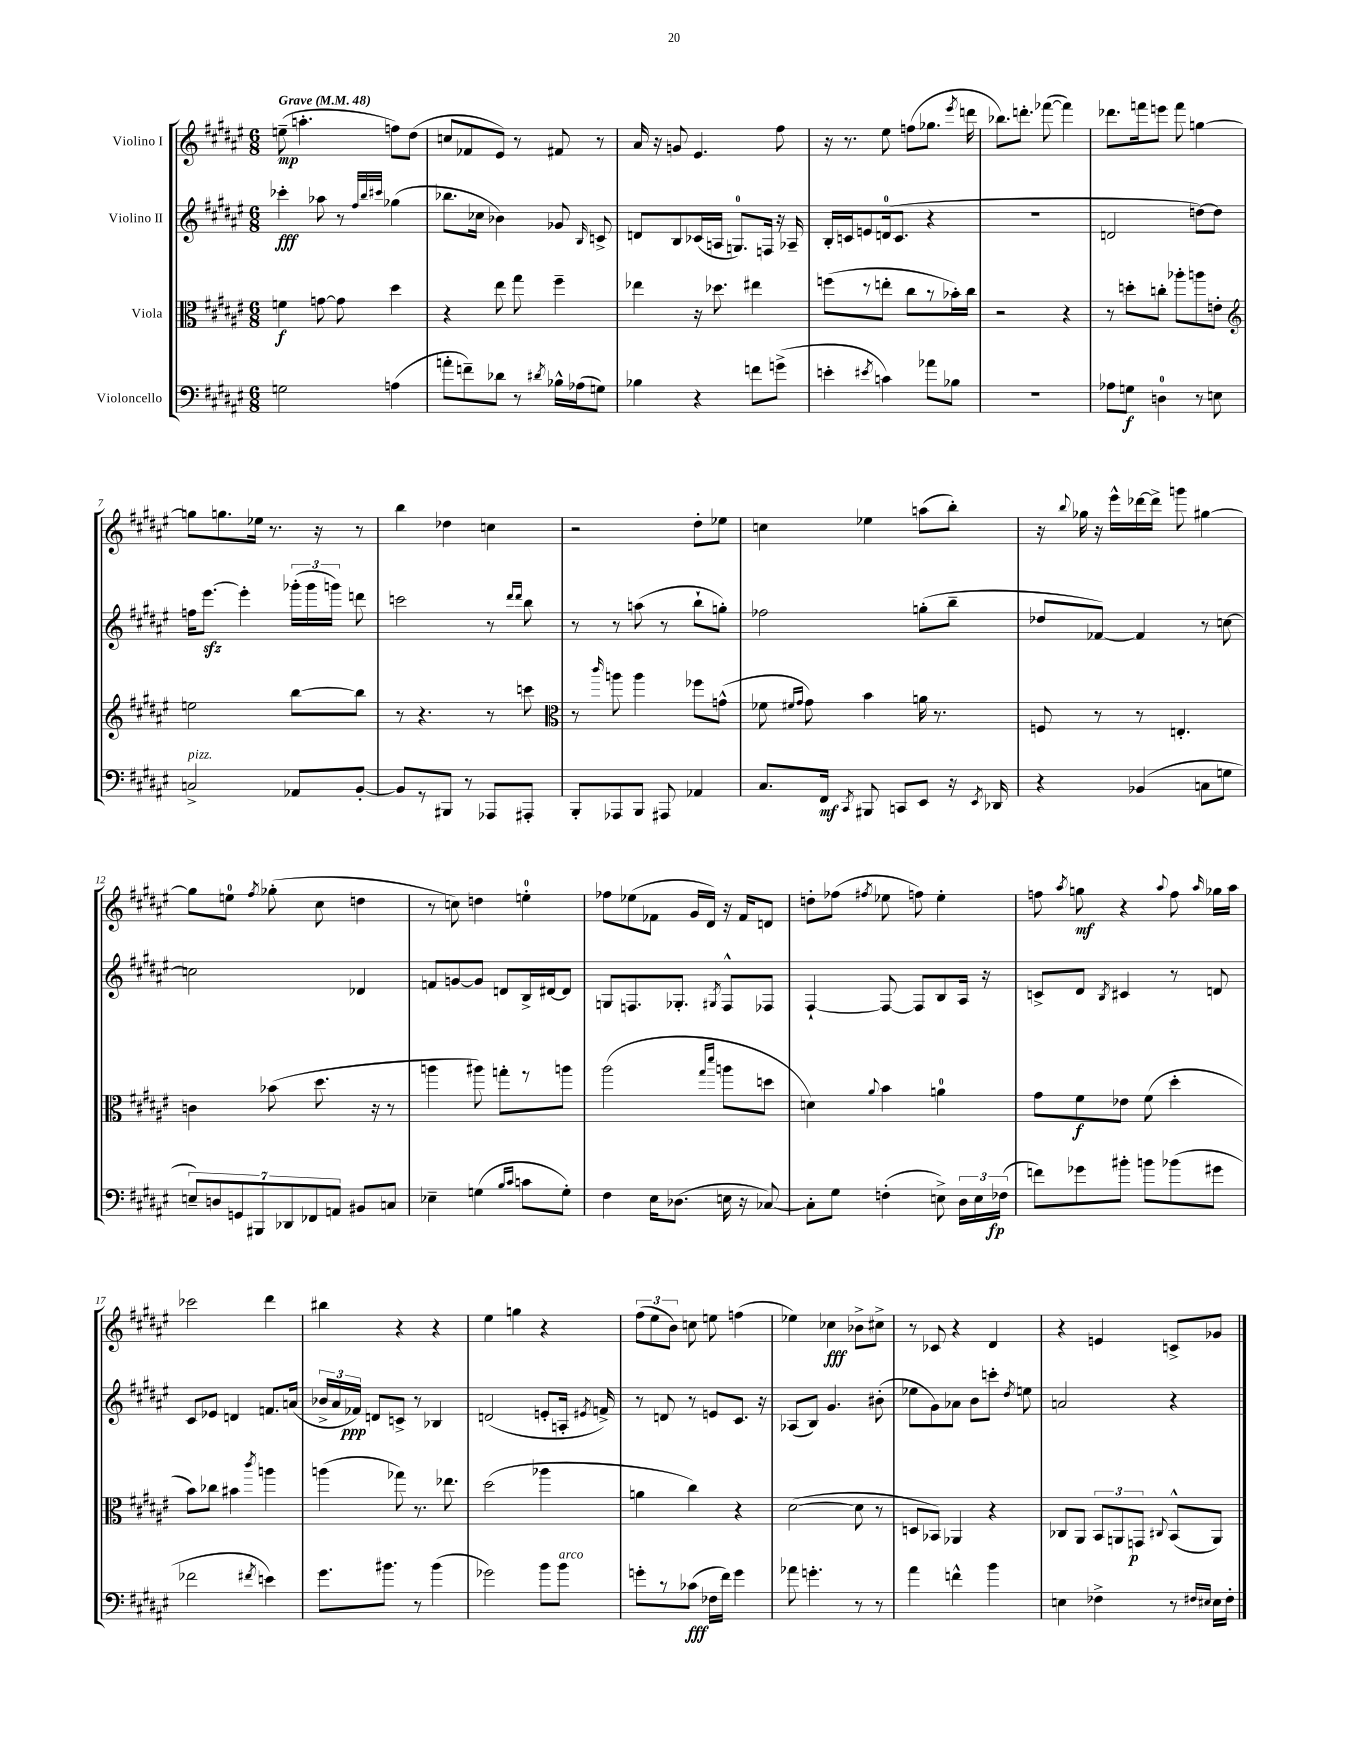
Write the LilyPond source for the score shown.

<<
\new StaffGroup <<
\new Staff = "s0" \with { instrumentName = "Violino I" } {
    \clef treble \key fis \major \numericTimeSignature \time 6/8 \tempo "Grave" 4 = 48
    \autoBeamOff e''8--\mp( a''4.-. f''8[) dis''8]( |
    c''8[ fes'8 eis'8]) r8 fis'8 r8 |
    ais'16 r16 g'8 eis'4. fis''8 |
    r16 r8. eis''8 f''8[( ges''8.] \acciaccatura { eis'''8 } d'''16 |
    bes''8.[) d'''8.]-. fes'''8~( fes'''4) |
    des'''8.[ f'''16 e'''8] f'''8 g''4~ |
    g''8[ g''8. ees''16] r8. r16 r8 |
    b''4 des''4 c''4 |
    r2 dis''8[-. ees''8] |
    c''4 ees''4 a''8[( b''8]-.) |
    r16 \appoggiatura { b''8 } ges''16 r16 eis'''16[-^ des'''16~ des'''16]-> g'''8 gis''4~ |
    gis''8[ e''8]-0 \acciaccatura { fis''8 } ges''8-.( cis''8 d''4 |
    r8 c''8) d''4 e''4-0-. |
    fes''8[ ees''8( fes'8] gis'16[ dis'16]) r16 fes'16[ d'8] |
    d''8[-. fes''8]( \acciaccatura { fis''8 } ees''8 f''8) ees''4-. |
    f''8 \acciaccatura { ais''8 } g''8\mf r4 \appoggiatura { ais''8 } f''8 \grace { ais''16 } ges''16[ ais''16] |
    ces'''2 dis'''4 |
    bis''4 r4 r4 |
    eis''4 g''4 r4 |
    \tuplet 3/2 { fis''8[( eis''8 b'8]) } c''8 e''8 f''4( |
    ees''4) ces''4\fff bes'8[-> cis''8]-> |
    r8 ces'8 r4 dis'4 |
    r4 e'4 c'8[-> ges'8] \bar "|." |
}
\new Staff = "s1" \with { instrumentName = "Violino II" } {
    \clef treble \key fis \major \numericTimeSignature \time 6/8
    \autoBeamOff ces'''4-.\fff aes''8 r8 \grace { fis''32[ b''32 cis'''32] } ges''4( |
    bes''8.[ ces''16] bes'4) ges'8 \grace { b16 } c'8-> |
    d'8[ b8 ces'16( a16] g8.[-0) f16] r16 aes16-- |
    b16[-. c'16 e'8 d'16-0( c'8.] r4 |
    R2. |
    d'2 d''8[~) d''8] |
    f''16[ eis'''8.]~\sfz eis'''4-. \tuplet 3/2 { ges'''16[-.( ges'''16 g'''16]) } d'''8 |
    c'''2 r8 \grace { dis'''16[ dis'''16] } b''8 |
    r8 r8 a''8( r8 b''8[-! g''8]-.) |
    fes''2 g''8[-.( b''8]-- |
    des''8[ fes'8]~) fes'4 r8 c''8~ |
    c''2 des'4 |
    f'8[ g'8~ g'8] d'8[ b16-> dis'16~ dis'8] |
    g8[ f8. ges8.]-. \acciaccatura { gis8 } f8[-^ fes8] |
    fis4~-! fis8~ fis8[ b8 ais16] r16 |
    c'8[-> dis'8] \acciaccatura { b8 } cis'4 r8 d'8 |
    cis'8[ ees'8] d'4 f'8.[ a'16]( |
    \tuplet 3/2 { bes'16[-> ais'16 fes'16]\ppp) } d'8[ c'8]-> r8 bes4 |
    d'2( e'8[-. a16]-. \acciaccatura { eis'8 } f'16->) |
    r8 d'8 r8 e'8[ cis'8.] r16 |
    aes8[( b8]) gis'4. bis'8-.( |
    ees''8[ gis'8) aes'8] b'8[ c'''8]-. \acciaccatura { dis''8 } e''8 |
    a'2 r4 \bar "|." |
}
\new Staff = "s2" \with { instrumentName = "Viola" } {
    \clef alto \key fis \major \numericTimeSignature \time 6/8
    \autoBeamOff f'4\f g'8~ g'8 dis''4 |
    r4 eis''8 gis''8 fis''4-- |
    ees''4 r16 des''8. eis''4 |
    f''8[( r8 e''8]-. cis''8[ r8 bes'16-.) cis''16] |
    r2 r4 |
    r8 d''8[-. c''8]-. aes''8[-. a''8 e'8]-. |
    \clef treble e''2 b''8[~ b''8] |
    r8 r4. r8 c'''8 |
    \clef alto r8 \grace { cis'''16 } a''8 a''4 fes''8[ g'8]-^( |
    fes'8 \grace { fis'16[ gis'16] } gis'8) b'4 a'16 r8. |
    f8 r8 r8 e4.-. |
    c'4 bes'8( dis''8. r16 r8 |
    a''4 ais''8) g''8[-. r8 a''8] |
    ais''2( \grace { gis''16[ dis'''16] } a''8[ d''8] |
    d'4) \appoggiatura { ais'8 } b'4 a'4-0 |
    gis'8[ fis'8\f ees'8] fis'8( dis''4-. |
    b'8[) ces''8] bis'4 \acciaccatura { cis'''8 } a''4 |
    a''4( ges''8) r8. ees''8. |
    dis''2( aes''4 |
    a'4 cis''4) r4 |
    dis'2~( dis'8 r8 |
    d8[ bes,8]) aes,4 r4 |
    ces8[ ais,8] \tuplet 3/2 { b,8[ a,8 g,8]\p } \appoggiatura { cis8 } b,8[-^( a,8]) \bar "|." |
}
\new Staff = "s3" \with { instrumentName = "Violoncello" } {
    \clef bass \key fis \major \numericTimeSignature \time 6/8
    \autoBeamOff g2 a4( |
    a'8[-. f'8--) des'8] r8 \acciaccatura { dis'8 } bes16[-^ aes16( g8]) |
    bes4 r4 f'8[ g'8]->( |
    e'4-. \acciaccatura { eis'8 } c'4) aes'8[ bes8] |
    R2. |
    aes8[ g8]\f d4-0 r8 e8 |
    c2->^\markup { \italic "pizz." } aes,8[ b,8]~-. |
    b,8[ r8 bis,,8] r8 aes,,8[ ais,,8]-. |
    b,,8[-. aes,,8 b,,8] ais,,8 aes,4 |
    cis8.[ fis,16]\mf \acciaccatura { cis,8 } bis,,8 c,8[ eis,8] r16 \acciaccatura { eis,8 } des,16 |
    r4 bes,4( c8[ g8] |
    \tuplet 7/4 { e8[--) d8 g,8 bis,,8 des,8 fes,8 a,8] } bis,8[ c8] |
    ees4-- g4( \grace { b16[ cis'16] } c'8[ g8]-.) |
    fis4 eis16[ des8.]( e16 r16 ces8~) |
    ces8[-. gis8] f4-.( e8->) \tuplet 3/2 { dis16[ e16 fes16]\fp( } |
    f'8[) ges'8 bis'8]-. b'8[ bes'8( gis'8] |
    fes'2 \acciaccatura { fis'8 } e'4) |
    gis'8.[ bis'8.] r8 bis'4( |
    ges'2) b'8[ b'8]^\markup { \italic "arco" } |
    g'8[-. r8 ces'8]\fff( fes16[ fis'16]) g'4 |
    aes'8 g'4.-. r8 r8 |
    ais'4 f'4-^ b'4 |
    e4 fes4-> r8 \grace { fis16[ eis16] } eis16[ fis16]-. \bar "|." |
}
>>
>>
